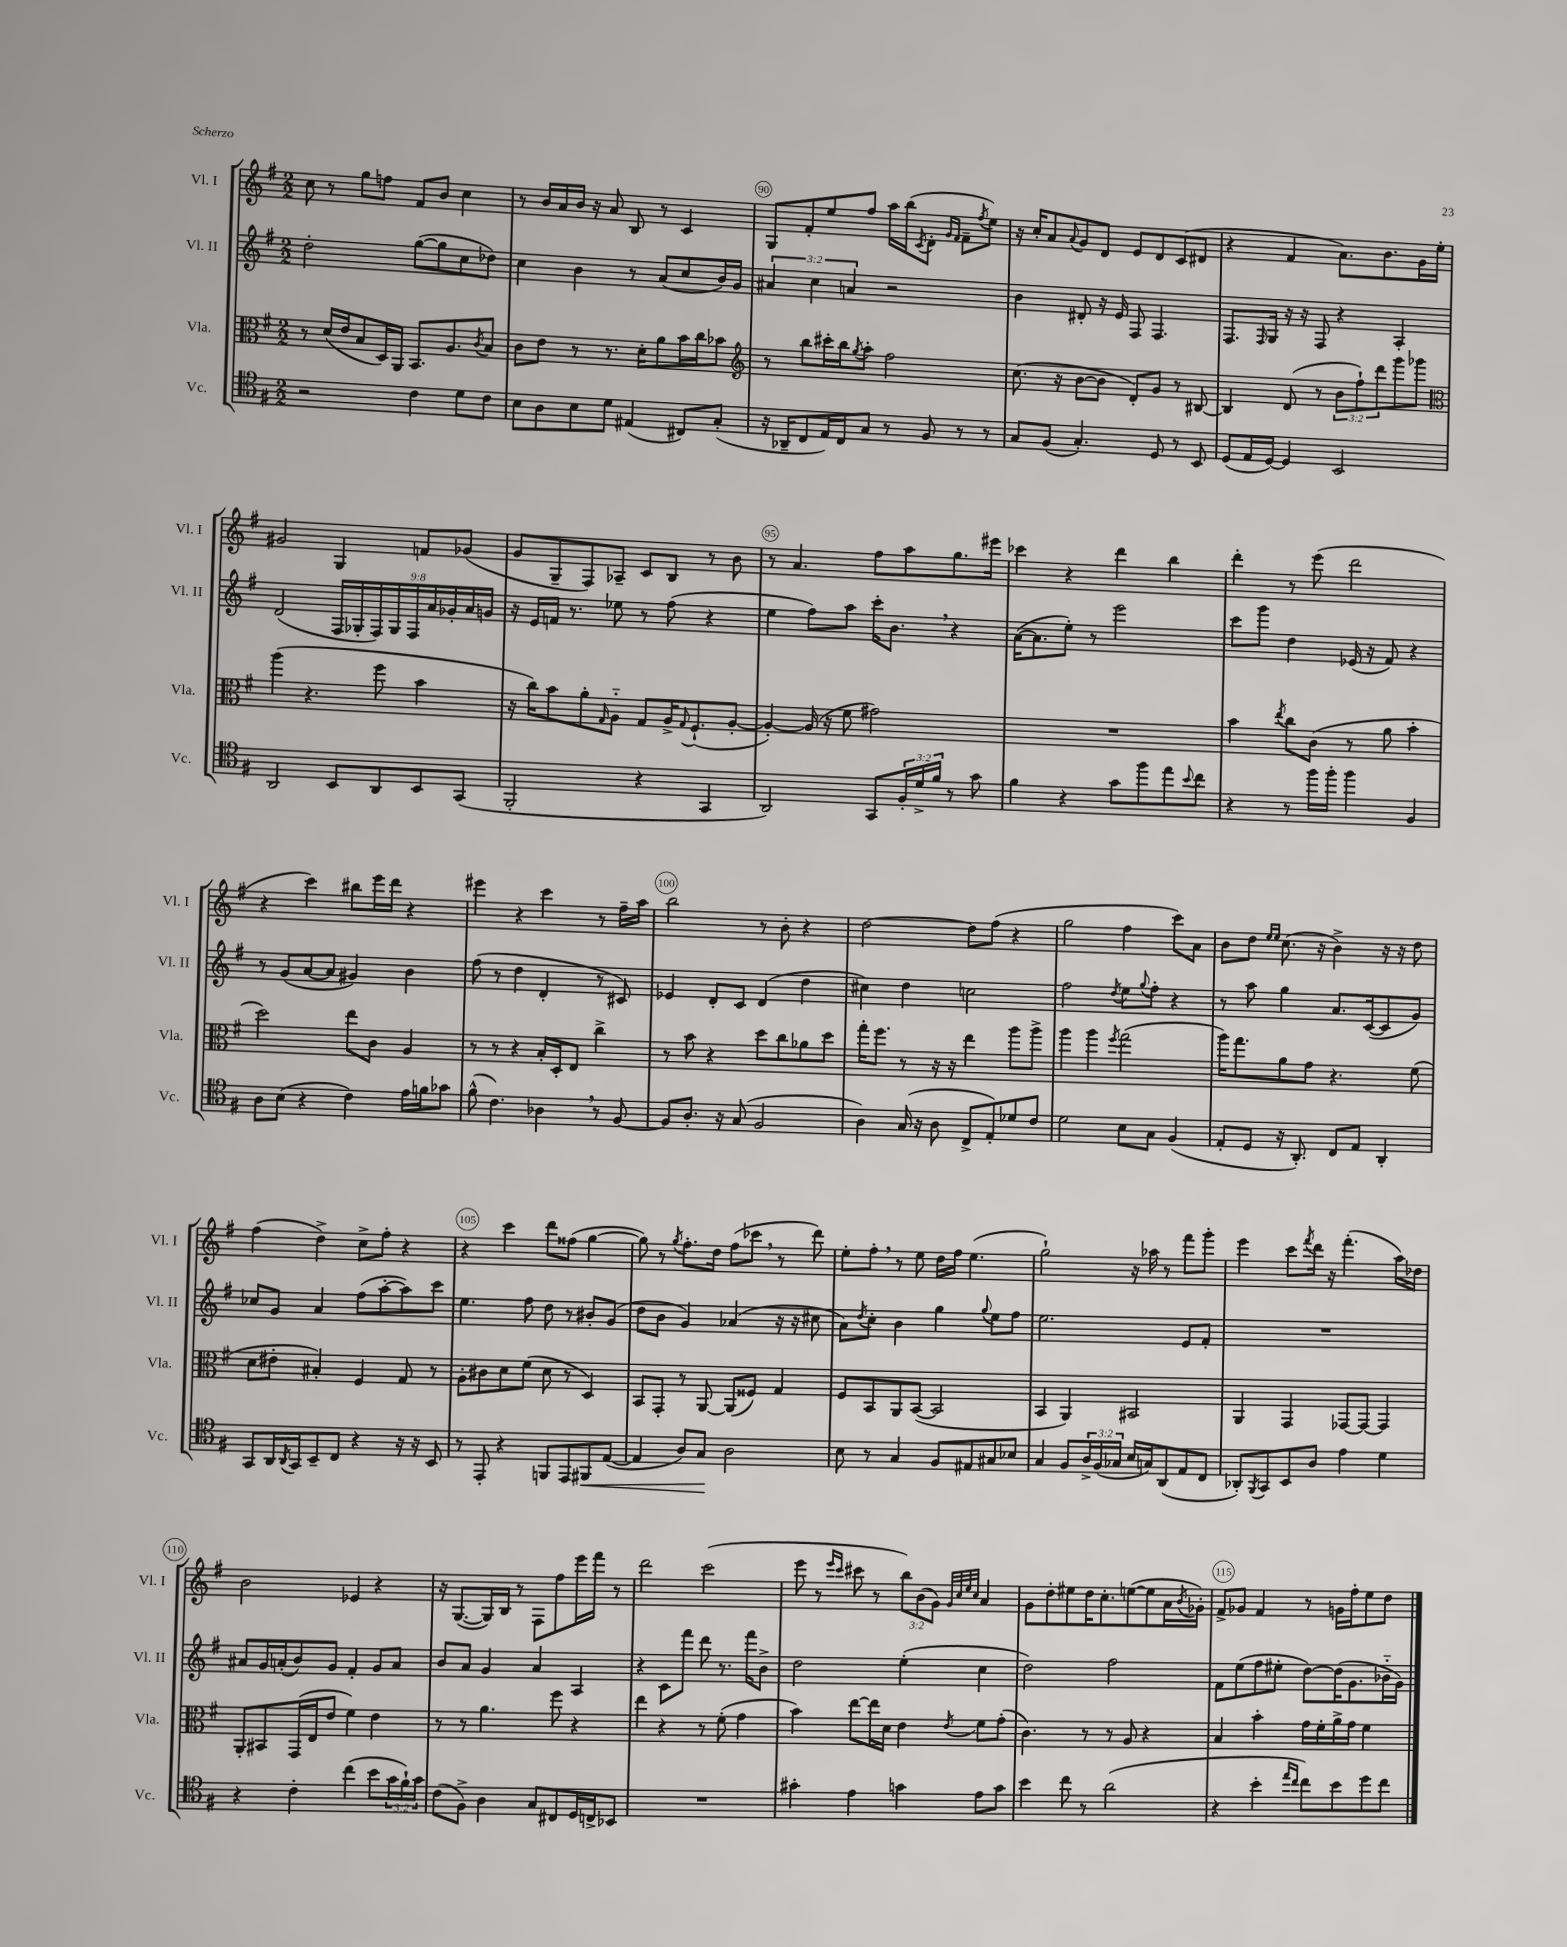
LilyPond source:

<<
\new StaffGroup <<
\new Staff = "s0" \with { instrumentName = "Vl. I" shortInstrumentName = "Vl. I" } {
    \clef treble \key g \major \numericTimeSignature \time 2/2 \override Staff.TupletNumber.text = #tuplet-number::calc-fraction-text
    c''8 r8 g''8 f''8 fis'8 b'8 c''4 |
    r8 b'16 a'16 b'16 r16 a'8 b8 r8 c'4 |
    g8 fis'8-. e''8 fis''8 a''16 b''16( \acciaccatura { c'8 } d'8-. \grace { g'16 fis'16 } fis'8-- \acciaccatura { fis''8 } e''8) |
    r16 c''16-. a'8 \appoggiatura { a'8 } g'8 d'8 e'8 d'8 c'8( dis'8 |
    r4 fis'4 a'8.) b'8. g'16 e''16-. |
    gis'2 g4 f'8 ges'8( |
    g'8 g8-- fis8) aes8-- c'8 b8 r8 b'8 |
    r8 a'4. fis''8 a''8 g''8. eis'''16 |
    ces'''4 r4 d'''4 b''4 |
    d'''4-. r8 e'''8( d'''2 |
    r4 c'''4) bis''8 e'''16 d'''16 r4 |
    eis'''4 r4 c'''4 r8 fis''16-- a''16 |
    b''2 r8 b'8-. r4 |
    d''2~ d''8 fis''8( r4 |
    g''2 fis''4 c'''8) a'8 |
    b'8 d''8 \grace { e''16 e''16 } c''8.( r16 b'4->) r16 r16 d''8 |
    fis''4( d''4->) c''8-> fis''8-. r4 |
    r4 c'''4 d'''8 fisis''8( g''4~ |
    g''8) r8 \acciaccatura { g''8 } fis''8.-. d''16 fis''8( ces'''8 \breathe r8 d'''8) |
    e''8-. fis''8-. \breathe r8 e''8 d''16 fis''16 e''4.( |
    g''2-!) r16 aes''16 r8 fis'''8 g'''8-. |
    e'''4 c'''8 \acciaccatura { fis'''8 } d'''16 r16 fis'''4.-.( a''16) des''16 |
    b'2 ees'4 r4 |
    r16 g8.~( g16) b16 r8 fis8 fis''8 e'''16 fis'''16 r8 |
    d'''2 c'''2( |
    e'''8 r8 \grace { e'''16 c'''16 } cis'''8 r8 \tuplet 3/2 { b''8) b'8( g'8) } \grace { g'32 c''32 e''32 c''32 } a'4 |
    g'8 d''8-. eis''8 d''16 c''8.-. e''8~( e''8 a'16 \acciaccatura { b'8 } ges'16-.) |
    fis'8-> ges'8 fis'4 r8 g'16 fis''16-. e''8 d''8 \bar "|." |
}
\new Staff = "s1" \with { instrumentName = "Vl. II" shortInstrumentName = "Vl. II" } {
    \clef treble \key g \major \numericTimeSignature \time 2/2 \override Staff.TupletNumber.text = #tuplet-number::calc-fraction-text
    d''2-. g''8~( g''8 c''8 des''8) |
    c''4 b'4 r8 a'8( c''8 b'16) g'16 |
    \tuplet 3/2 { ais'4 c''4 a'4 } r2 |
    b'4 dis'8-. r16 e'16 fis8 fis4. |
    fis8. \grace { fis16 } g16 r16 r16 fis8 r4 a4-. |
    d'2( \tuplet 9/8 { fis16 ges16-. fis16) ges16 fis16 a'16 ges'16-. a'16 g'16 } |
    r16 e'16 f'16 r8. ees''8 r8 fis''8( r4 |
    e''4 fis''8) a''8 c'''16-. b'8. \breathe r4 |
    a'16~( a'8. e''8-.) r8 e'''2 |
    c'''8 g'''8 d''4 ees'16( r16 fis'8) r4 |
    r8 g'8( a'8~ a'8 gis'4) b'4 |
    fis''8( r8 d''4 d'4-. r8 cis'8) |
    ees'4 d'8-. c'8 d'4( d''4 |
    cis''4) d''4 c''2 |
    fis''2 \acciaccatura { d''8 } e''8 \appoggiatura { g''8 } fis''8-. r4 |
    r8 a''8 g''4 a'8. c'16~( c'8 g'8) |
    ces''8 g'8 a'4 fis''8( a''8~-. a''8) c'''8 |
    e''4. fis''8 d''8 r8 bis'8-. g'8( |
    d''8 b'8 g'4) aes'4( r16 r16 cis''8 |
    a'8) \acciaccatura { d''8 } c''8-. b'4 g''4 \appoggiatura { g''8 } e''8 fis''8 |
    e''2. e'8 fis'8-. |
    R1 |
    ais'8 g'16 a'16-.( b'8) g'8 fis'4-. g'8 a'8 |
    b'8 a'8 g'4 a'4 a4 |
    r4 c'8 fis'''8 d'''8 r8. fis'''16 b'8-> |
    d''2 e''4-.( c''4 |
    d''2) fis''2 |
    fis'8 e''8( fis''8 eis''8-. d''8~) d''16( g'8. bes'16-_ g'16) \bar "|." |
}
\new Staff = "s2" \with { instrumentName = "Vla." shortInstrumentName = "Vla." } {
    \clef alto \key g \major \numericTimeSignature \time 2/2 \override Staff.TupletNumber.text = #tuplet-number::calc-fraction-text
    r8 d'16( e'16 b8 d16) a,16 b,8. a8. \acciaccatura { c'8 } b8 |
    c'8 e'8 r8 r8. d'16-. a'8 b'16 c''16 bes'8 |
    \clef treble r8 b''8 cis'''16-. b''16 \acciaccatura { g''8 } a''8-. fis''2 |
    c''8.( r16 b'8~ b'8 d'8-.) g'8 r8 bis8~ |
    bis4 d'8( r8 \tuplet 3/2 { b'8 fis''8-!) d'''8 } g'''8 ges'''8 |
    \clef alto a''4( r4. fis''8 b'4 |
    r16 c''16) b'8 a'8-. \grace { g16 } a8-_ g8 a16-> \appoggiatura { g8 } fis8.-!( a8~-. |
    a4~-.) a16( r16 fis'8 gis'2) |
    R1 |
    b'4 \acciaccatura { e''8 } c''8 c'8( r8 a'8 b'4-. |
    d''2) e''8 c'8 a4 |
    r8 r8 r4 b16-. d16-. e8 c''4-> |
    r8 b'8 r4 d''8 c''8 aes'8 d''8 |
    g''16-. fis''8. r8 r16 r16 e''4 a''8 a''8-> |
    a''4 a''4 \acciaccatura { fis''8 } g''2( |
    a''16) g''8. a'8 g'8 r4. fis'8( |
    d'8 eis'8-. bis4-.) fis4 g8 r8 |
    a8-. cis'8 d'8 fis'8( d'8 r8 d4) |
    b,8 g,8-. r8 a,8~ a,8( fisis8) g4 |
    fis8 b,8 a,8 b,8~( b,2 |
    b,4 a,4) bis,2 |
    a,4 g,4 ges,8~ ges,8~ ges,4 |
    a,8-. bis,8 g,16( e16 e'8 fis'4) e'4 |
    r8 r8 a'4. fis''8 r4 |
    e''4 r4 r8 fis'8-.( g'4 |
    b'4) e''8~ e''16 d'16 e'4 \acciaccatura { e'8 } fis'8 g'8-.( |
    c'4.) r8 r8 a8 r4 |
    b4 b'4-. g'16 fis'16-. a'16-> g'16 fis'4 \bar "|." |
}
\new Staff = "s3" \with { instrumentName = "Vc." shortInstrumentName = "Vc." } {
    \clef tenor \key g \major \numericTimeSignature \time 2/2 \override Staff.TupletNumber.text = #tuplet-number::calc-fraction-text
    r2 c'4 d'8 c'8 |
    b8 a8 b8 d'8 eis4( cis8) g8-.( |
    r16 aes,16-- c8 e16) c16 g8 r8 fis8 r8 r8 |
    g8 fis8( g4.-.) d8 r8 b,8 |
    d8( e16 d16~) d4 b,2 |
    a,2 b,8 a,8 b,8 g,8( |
    fis,2-. r4 g,4 |
    a,2) g,8 \tuplet 3/2 { fis16-. d'16-> fis'16 } r8 g'8 |
    fis'4 r4 g'8 fis''8 e''8 \appoggiatura { b'8 } c''8 |
    r4 r8 fis''16 fis''16-. fis''4 fis4 |
    a8 b8( r4 c'4) e'16 f'16 ges'8 |
    fis'8-^( c'4.) aes4 \breathe r8 fis8~ |
    fis8 a8.-. r16 g8( fis2 |
    a4) g16( r16 a8 c8-> e8-.) des'8 c'8 |
    d'2 b8 g8 fis4( |
    e8-. d8 r16 a,8.-.) c8 e8 a,4-. |
    g,8 a,16 \acciaccatura { a,8 } g,16 b,8-- c8 r4 r16 r16 b,8 |
    r8 e,8-. r4 f,8 e,8 fis,8\< e8~( |
    e4 a8) g8\! a2 |
    b8 r8 g4 fis8 eis8 gis8 bes8 |
    g4 fis8 \tuplet 3/2 { a16-> fis16( ges16 } b16 g16) a,8( e8 c8 |
    aes,8-.) \acciaccatura { fis,8 } g,8 b,8 a8 e'4 d'4 |
    r4 c'4-. c''4( b'8 \tuplet 3/2 { g'16 fis'16-!) g'16 } |
    c'8( fis8->) a4 g8 cis8 d16 c16-> bes,8 |
    R1 |
    gis'4-. e'4 g'4 e'8 g'8 |
    b'4 c''8 r8 a'2( |
    r4 b'4-. \grace { e''16 c''16 } c''8) b'8 d''8 c''8 \bar "|." |
}
>>
>>
\layout { \context { \Score currentBarNumber = #88 \override BarNumber.break-visibility = ##(#f #t #t) barNumberVisibility = #(every-nth-bar-number-visible 5) \override BarNumber.stencil = #(make-stencil-circler 0.1 0.3 ly:text-interface::print) } }
